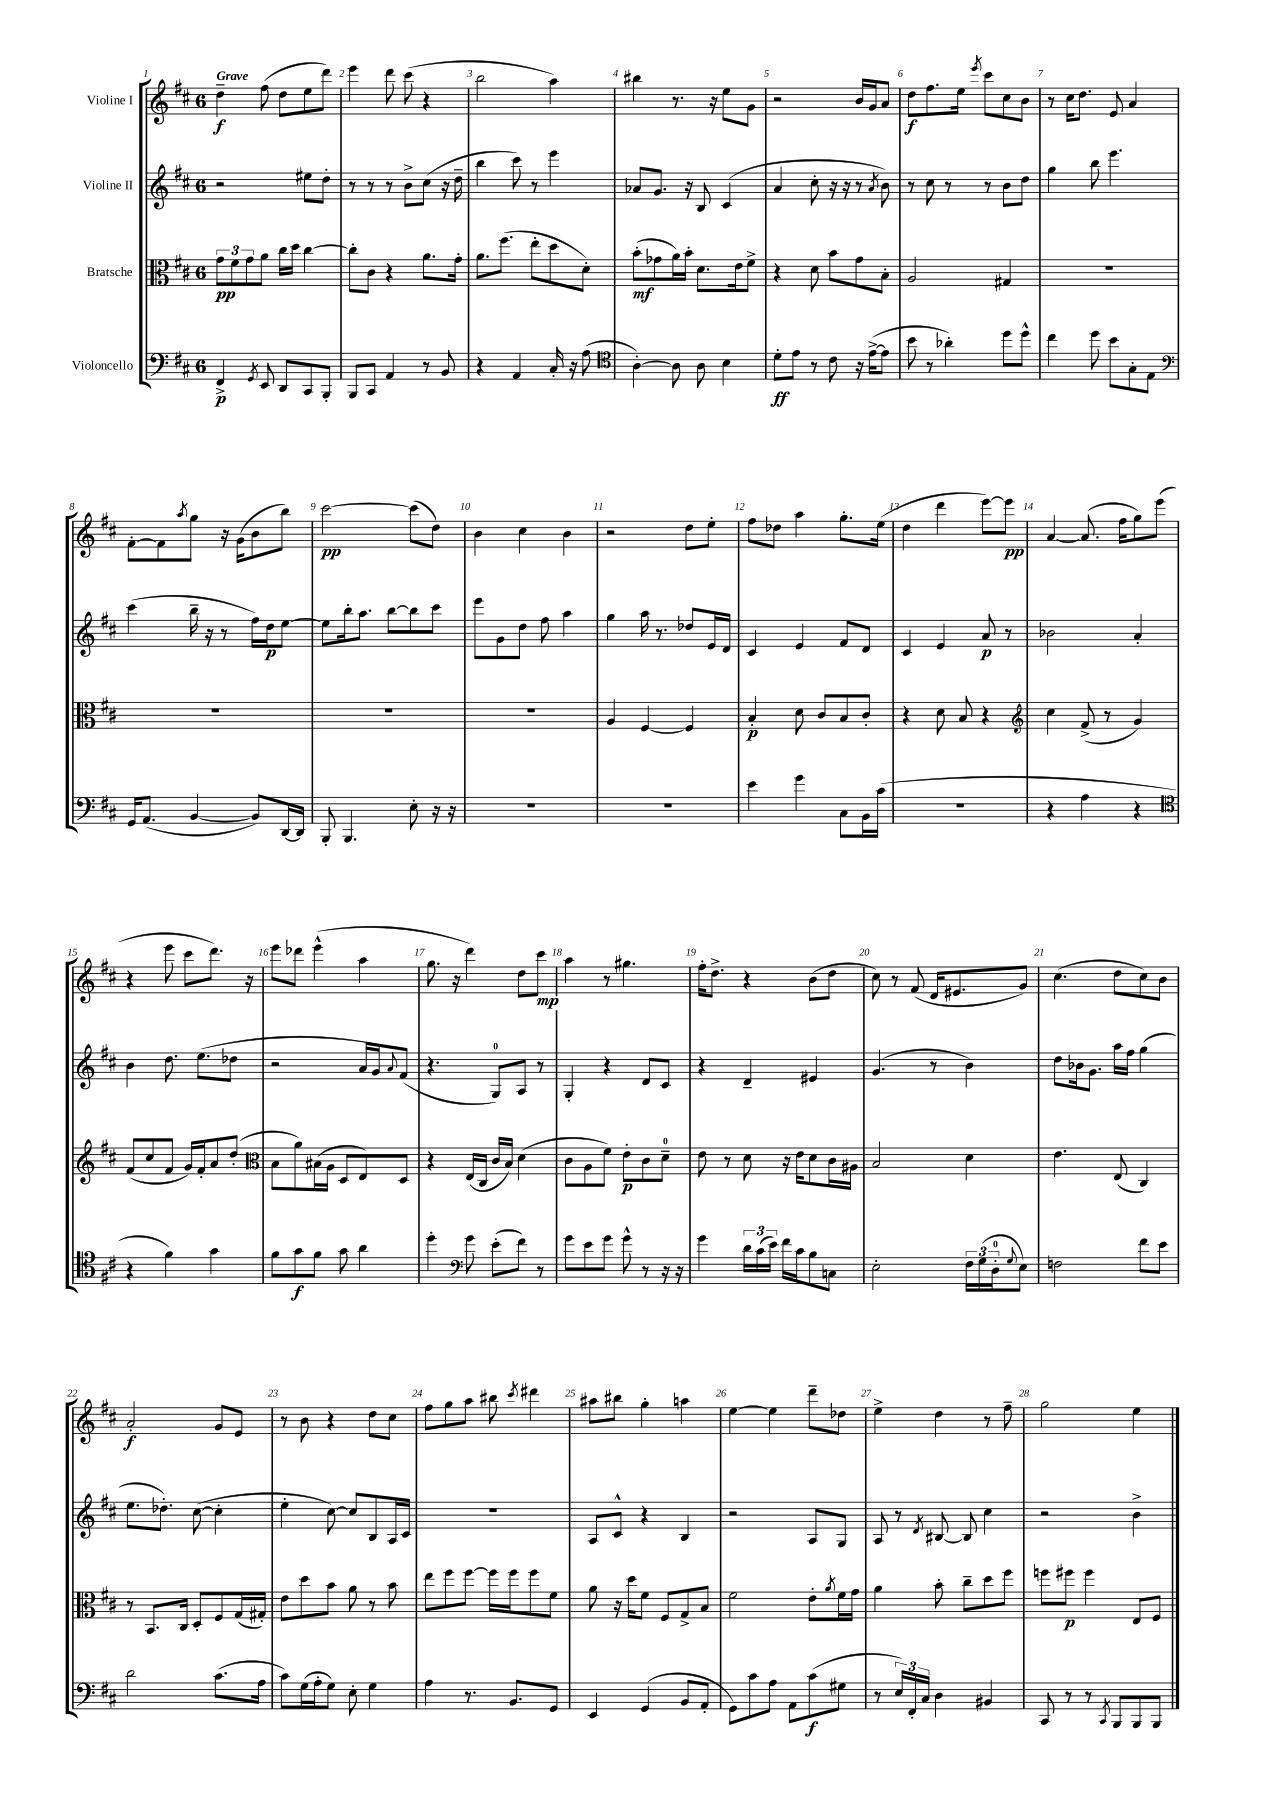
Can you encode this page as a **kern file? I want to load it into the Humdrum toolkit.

**kern	**kern	**kern	**kern
*staff4	*staff3	*staff2	*staff1
*clefF4	*clefC3	*clefG2	*clefG2
*k[f#c#]	*k[f#c#]	*k[f#c#]	*k[f#c#]
*M6/8	*M6/8	*M6/8	*M6/8
4FF#^	12g	2r	4dd~
.	12f#	.	.
.	12g	.	.
8qGG	.	.	.
8EE	8a	.	(8ff#
8DD	16cc#	.	8dd
.	16dd	.	.
8CC#	[4cc#	8ee#	8ee
8BBB'	.	8dd'	8ddd)
=	=	=	=
8BBB	8cc#']	8r	4eee
8CC#	8c#	8r	.
4AA	4r	8r	8ddd
.	.	8b^	(8ccc#
8r	8.a	(8cc#	4r
8BB	.	16r	.
.	16g'	16dd~	.
=	=	=	=
4r	8.a	4bb	2bb
.	(8.ff#	.	.
4AA	.	8ccc#)	.
.	8ee'	8r	.
16C#'	8dd	4eee	4aa)
16r	.	.	.
(8A	8d')	.	.
=	=	=	=
*clefC4	*	*	*
[4A')	(8b'	8a-	4bb#
.	8g-	8.g	.
8A]	16a)	.	8.r
.	16b'	16r	.
8A	8.d	8B	.
.	.	.	16r
4B	.	(4c#	8ee
.	16e	.	.
.	8f#^	.	8g
=	=	=	=
8d'	4r	4a	2r
8e	.	.	.
8r	8d	8cc#'	.
8c#	8b	16r	.
.	.	16r	.
16r	8g	8r	16b
([16e^	.	.	16g
.	.	8qa	.
8e]	8B'	8b)	8a
=	=	=	=
8b	2A	8r	8dd
8r	.	8cc#	8.ff#
4a-')	.	8r	.
.	.	.	16ee
.	.	.	8qeee
.	.	8r	8ccc#
8dd	4G#	8b	8cc#
8dd^^	.	8dd	8b
=	=	=	=
4cc#	2.r	4gg	8r
.	.	.	16cc#
.	.	.	8.dd
8dd	.	8bb	.
8b	.	4.eee	8e
8G'	.	.	4a
8E	.	.	.
=	=	=	=
*clefF4	*	*	*
16GG	2.r	(4ccc#	[8f#'
(8.AA	.	.	.
.	.	.	8f#]
.	.	.	8qaa
[4BB	.	16bb~	8gg
.	.	16r	.
.	.	8r	16r
.	.	.	(16g
8BB])	.	16ff#)	8b
.	.	16dd	.
[16DD	.	[8ee	8bb)
16DD]	.	.	.
=	=	=	=
8BBB'	2.r	8ee]	[2ccc#
4.BBB	.	16bb'	.
.	.	8.aa	.
.	.	[8bb	.
8E'	.	8bb]	(8ccc#]
16r	.	8ccc#	8dd)
16r	.	.	.
=	=	=	=
2.r	2.r	8eee	4b
.	.	8g	.
.	.	8dd	4cc#
.	.	8ff#	.
.	.	4aa	4b
=	=	=	=
2.r	4A	4gg	2r
.	[4F#	16aa	.
.	.	8.r	.
.	4F#]	8dd-	8dd
.	.	16e	8ee'
.	.	16d	.
=	=	=	=
4e	4B'	4c#	8ff#
.	.	.	8dd-
4g	8d	4e	4aa
.	8c#	.	.
8C#	8B	8f#	8.gg'
16BB	8c#'	8d	.
(16c#	.	.	(16ee
=	=	=	=
2.r	4r	4c#	4dd
.	8d	4e	4ddd
.	8B	.	.
.	4r	8a	[8eee)
.	.	8r	8eee]
=	=	=	=
*	*clefG2	*	*
4r	4cc#	2b-	[4a
4A	(8f#^	.	(8.a]
.	8r	.	.
.	.	.	16ff#
4r	4g)	4a'	8gg)
.	.	.	(8eee
=	=	=	=
*clefC4	*	*	*
4r	(8f#	4b	4r
.	8cc#	.	.
4f#)	8f#	8.dd	8eee
.	16g)	.	8ccc#
.	16f#'	(8.ee	.
4g	8a	.	8.ddd)
.	(8dd'	8dd-	.
.	.	.	16r
=	=	=	=
*	*clefC3	*	*
8f#	8B	2r	8eee
8g	8a)	.	8ddd-
8f#	(16B#	.	(4eee^^
.	16A	.	.
8g	8D	.	.
4a	8E)	16a	4aa
.	.	16g)	.
.	.	8qqa	.
.	8D	(8f#	.
=	=	=	=
4dd'	4r	4.r	8.gg
.	.	.	16r
*clefF4	*	*	*
8g	(16E	.	4ddd)
.	16C#	.	.
(8e'	16c#	8G)	.
.	16B)	.	.
8f#)	(4d	8A	8dd
8r	.	8r	8ccc#
=	=	=	=
8g	8c#	4G'	4aa
8e	8A	.	.
8g	8f#)	4r	8r
8g^^	8e'	.	4.gg#
8r	8c#	8d	.
16r	8d~	8c#	.
16r	.	.	.
=	=	=	=
4g	8e	4r	16ff#'
.	.	.	8.dd^
.	8r	.	.
24d	8d	4d~	4r
(24c#	.	.	.
24e)	.	.	.
16f#	16r	.	.
16c#	16e	.	.
8B	8d	4e#	(8b
8C	16c#	.	8dd
.	16A#	.	.
=	=	=	=
2E'	2B	(4.g	8cc#)
.	.	.	8r
.	.	.	(8f#
.	.	8r	16d
.	.	.	8.e#
24F#	4d	4b)	.
(24G	.	.	.
24D'	.	.	.
8qqG	.	.	.
8E)	.	.	8g)
=	=	=	=
2F	4.e	8dd	(4.cc#
.	.	16b-	.
.	.	8.g	.
.	(8E	16aa	8dd
.	.	16ff#	.
8f#	4C#)	(4gg	8cc#)
8e	.	.	8b
=	=	=	=
2d	8r	8.ee	2a'
.	8.BB	.	.
.	.	8.dd-')	.
.	16C#	.	.
.	8D'	([8cc#	.
(8.c#	8F#	4cc#']	8g
.	(16G	.	8e
16A	16G#')	.	.
=	=	=	=
8c#)	8e	4ee'	8r
(16G	8dd	.	8b
16A'	.	.	.
8G)	8b	[8cc#)	4r
8E'	8a	8cc#]	.
4G	8r	8B	8dd
.	8b	16A	8cc#
.	.	16c#	.
=	=	=	=
4A	8ee	2.r	8ff#
.	8ff#	.	8gg
8.r	[8ff#	.	8aa
.	16ff#]	.	8bb#
8.BB	16ff#	.	.
.	.	.	8qccc#
.	8ff#	.	4ddd#
8GG	8f#	.	.
=	=	=	=
4EE	8a	8A	8aa#
.	16r	8c#^^	8bb#
.	16dd	.	.
(4GG	8f#	4r	4gg'
.	8F#	.	.
8BB	8G^	4B	4aa
8AA'	8B	.	.
=	=	=	=
8GG)	2f#	2r	[4ee
8c#	.	.	.
8A	.	.	4ee]
8AA	.	.	.
(8c#	8e'	8A	8ddd~
.	8qa	.	.
8G#	16f#	8G	8dd-
.	16g	.	.
=	=	=	=
8r	4a	8A	4ee^
24E)	.	8r	.
24FF#'	.	.	.
24C#	.	.	.
.	.	8qd	.
4D	8b'	[8B#	4dd
.	8cc#~	8B#]	.
4BB#	8dd	4cc#	8r
.	8ff#	.	8ff#~
=	=	=	=
8CC#	8ff	2r	2gg
8r	8ff#	.	.
8r	4ff#	.	.
8qCC#	.	.	.
8BBB	.	.	.
8BBB	8E	4b^	4ee
8BBB	8F#	.	.
==	==	==	==
*-	*-	*-	*-
